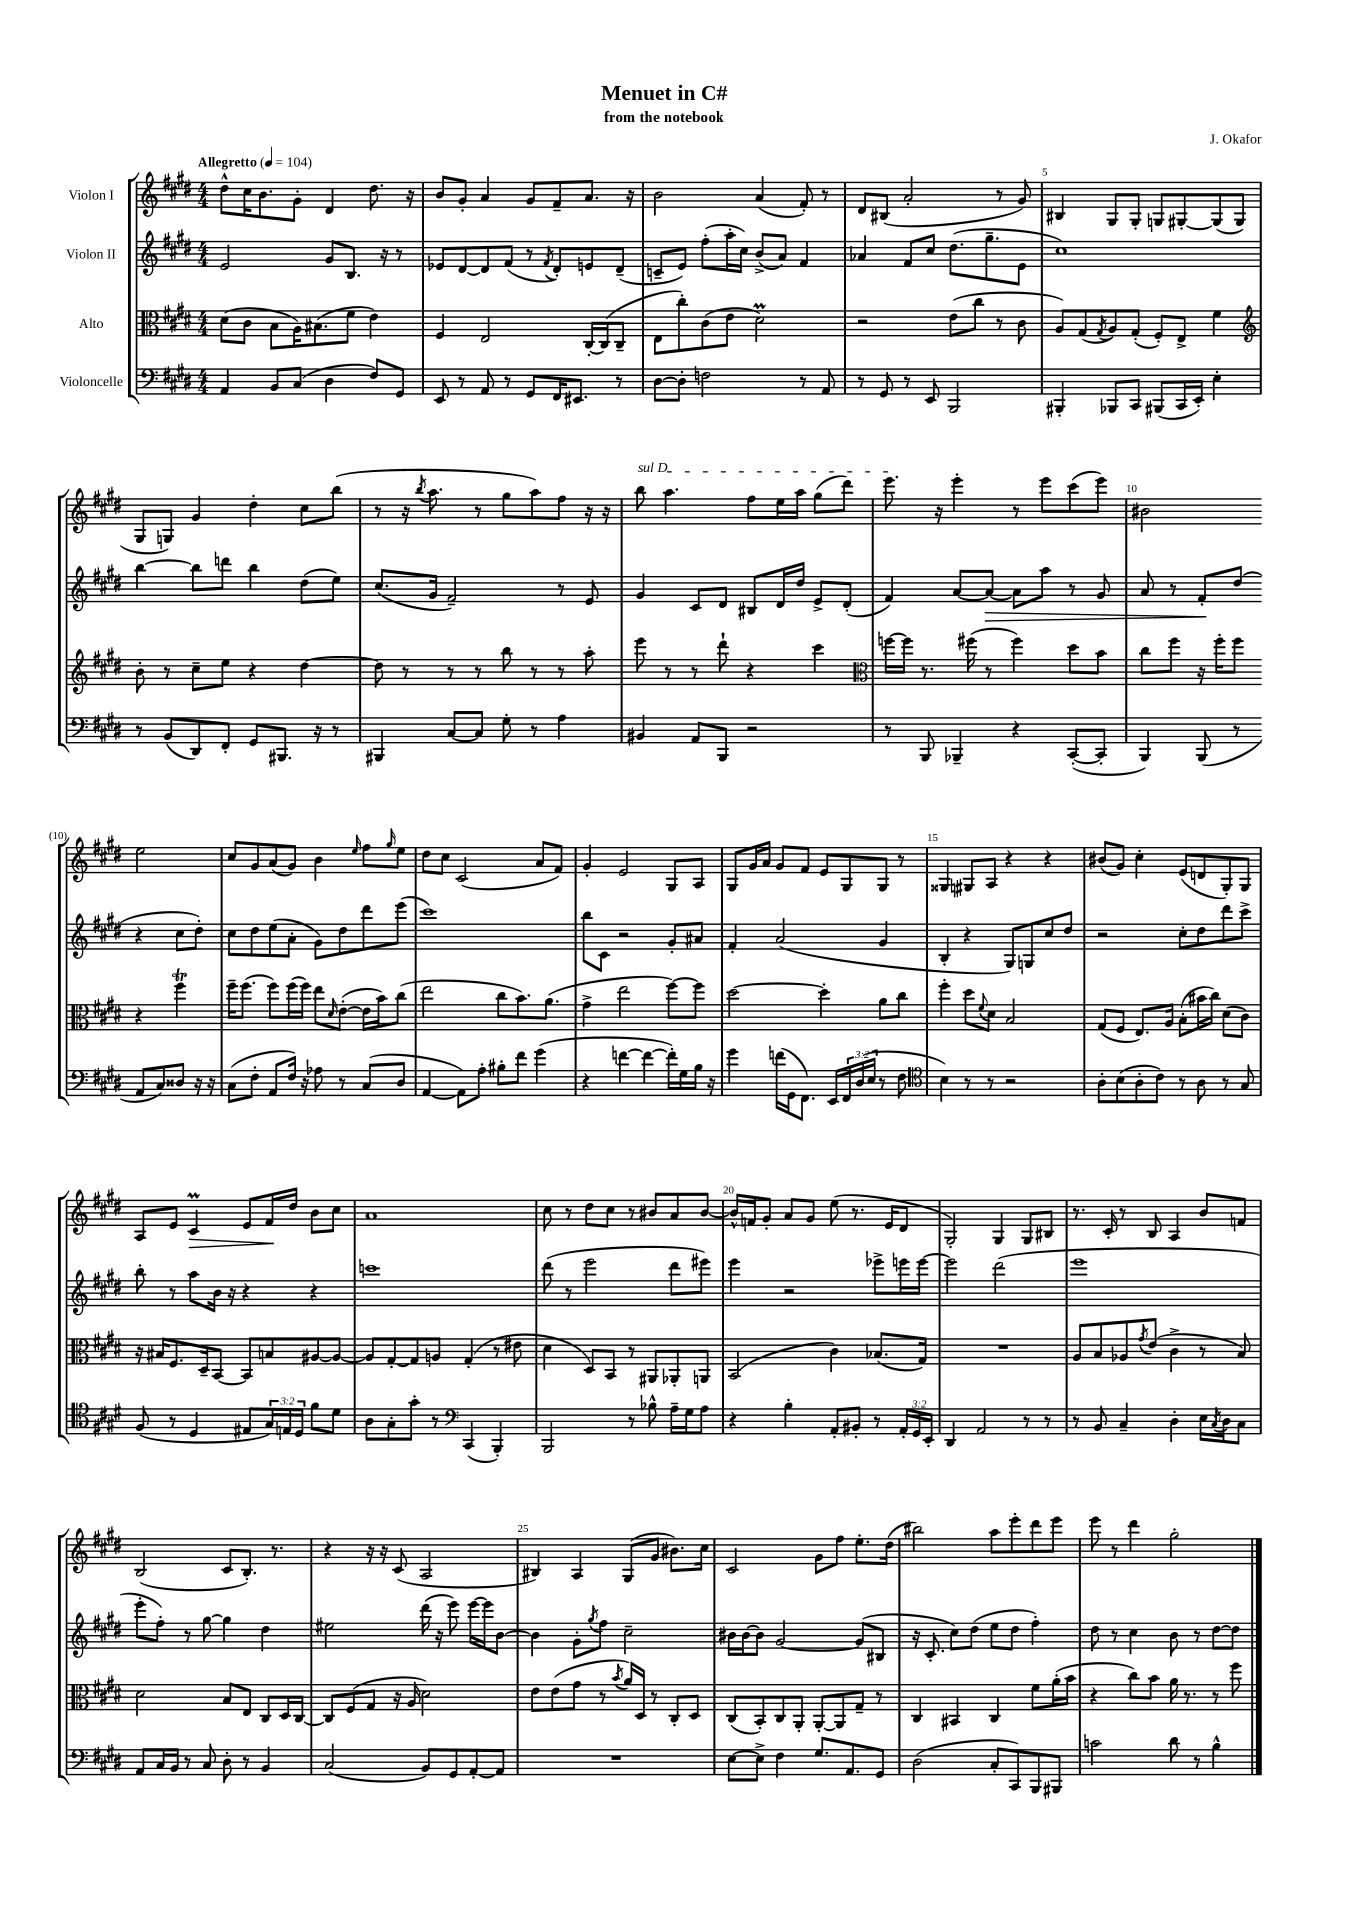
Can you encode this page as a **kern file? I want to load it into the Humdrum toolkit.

**kern	**kern	**kern	**dynam	**kern	**dynam
*part4	*part3	*part2	*part2	*part1	*part1
*staff4	*staff3	*staff2	*staff2	*staff1	*staff1
*I"Violoncelle	*I"Alto	*I"Violon II	*	*I"Violon I	*
*clefF4	*clefC3	*clefG2	*	*clefG2	*
*k[f#c#g#d#]	*k[f#c#g#d#]	*k[f#c#g#d#]	*	*k[f#c#g#d#]	*
*M4/4	*M4/4	*M4/4	*	*M4/4	*
*MM104	*MM104	*MM104	*	*MM104	*
=1	=1	=1	=1	=1	=1
!	!	!	!	!LO:TX:a:B:t=Allegretto	!
4AA/	(8d#\L	2e/	.	8dd#^^\L	.
.	8c#\J	.	.	16cc#\K	.
.	.	.	.	8.b\	.
8BB/L	8B\L	.	.	.	.
(8C#/J	16A\K)	.	.	8g#'\J	.
.	(8.B#X\	.	.	.	.
4D#\	.	8g#/L	.	4d#/	.
.	8f#\J	8.B/J	.	.	.
8F#/L)	4e\)	.	.	8.dd#\	.
.	.	16r	.	.	.
8GG#/J	.	8r	.	.	.
.	.	.	.	16r	.
=2	=2	=2	=2	=2	=2
8EE/	4F#/	8e-X/L	.	8b/L	.
8r	.	[8d#/	.	8g#'/J	.
8AA/	2E/	8d#/]	.	4a/	.
8r	.	(8f#/J	.	.	.
8GG#/L	.	8r	.	8g#/L	.
.	.	8qf#/	.	.	.
16FF#/K	.	8d#'/L)	.	8f#~/	.
8.EE#X/J	.	.	.	.	.
.	[16C#'/LL	8en/	.	8.a/J	.
.	(16C#/J]	.	.	.	.
8r	8C#~/J	(8d#~/J	.	.	.
.	.	.	.	16r	.
=3	=3	=3	=3	=3	=3
[8D#\L	8E\L	8cn~/L	.	2b\	.
8D#'\J]	8cc#'\)	8e/J)	.	.	.
2Fn\	(8c#\	(8ff#'\L	.	.	.
.	8e\J	16aa'\L	.	.	.
.	.	16cc#\JJ)	.	.	.
.	2d#m\)	(8b^/L	.	(4a/	.
.	.	8a/J)	.	.	.
8r	.	4f#/	.	8f#'/)	.
8AA/	.	.	.	8r	.
=4	=4	=4	=4	=4	=4
8r	2r	4a-X/	.	8d#/L	.
8GG#/	.	.	.	(8B#X/J	.
8r	.	8f#/L	.	2a'/	.
8EE/	.	8cc#/J	.	.	.
2BBB/	(8e\L	(8.dd#\L	.	.	.
.	8cc#\J	.	.	.	.
.	.	8.gg#~\	.	.	.
.	8r	.	.	8r	.
.	8c#\	8e\J	.	8g#/)	.
=5	=5	=5	=5	=5	=5
4BBB#X'/	8A/L)	1cc#)	.	4B#X/	.
.	(8G#/	.	.	.	.
.	8qG#/	.	.	.	.
8BBB-X/L	8A/)	.	.	8G#/L	.
8CC#/J	(8G#'/J	.	.	8G#'/J	.
(8BBB#X/L	8F#'/L)	.	.	8Gn/L	.
16CC#/L	8E^/J	.	.	[8G#X'/	.
16EE'/JJ)	.	.	.	.	.
4E'\	4f#\	.	.	(8G#/]	.
.	.	.	.	8G#/J	.
!!LO:LB:g=z
=6	=6	=6	=6	=6	=6
*	*clefG2	*	*	*	*
8r	8b'\	[4bb\	.	8G#/L	.
(8BB/L	8r	.	.	8Gn/J)	.
8DD#/)	8cc#~\L	8bb\L]	.	4g#/	.
8FF#'/J	8ee\J	8dddn\J	.	.	.
8GG#/L	4r	4bb\	.	4dd#'\	.
8.BBB#X/J	.	.	.	.	.
.	[4dd#\	(8dd#\L	.	8cc#\L	.
16r	.	.	.	.	.
8r	.	8ee\J)	.	(8bb\J	.
=7	=7	=7	=7	=7	=7
4BBB#X/	8dd#\]	(8.cc#/L	.	8r	.
.	8r	.	.	16r	.
.	.	.	.	8qbb/	.
.	.	16g#/Jk	.	8.aa\	.
[8C#/L	8r	2f#~/)	.	.	.
8C#/J]	8r	.	.	8r	.
8G#'\	8bb\	.	.	8gg#\L	.
8r	8r	.	.	8aa\)	.
4A\	8r	8r	.	8ff#\J	.
.	8aa'\	8e/	.	16r	.
.	.	.	.	16r	.
=8	=8	=8	=8	=8	=8
!	!	!	!	!LO:TX:a:i:t=sul D	!
4BB#X/	8eee\	4g#/	.	8bb\	.
.	8r	.	.	4.aa\	.
8AA/L	8r	8c#/L	.	.	.
8BBB/J	8ddd#`\	8d#/J	.	.	.
2r	4r	8B#X/L	.	8ff#\L	.
.	.	16d#/L	.	16ee\L	.
.	.	16dd#/JJ	.	16aa\JJ	.
.	4ccc#\	8e^/L	.	(8gg#\L	.
.	.	(8d#'/J	.	8ddd#\J)	.
=9	=9	=9	=9	=9	=9
*	*clefC3	*	*	*	*
8r	[16ffn\LL	4f#/)	.	8.eee\	.
.	16ff\JJ]	.	.	.	.
8BBB/	8.r	.	.	.	.
.	.	.	.	16r	.
4BBB-X~/	.	[8a/L	.	4eee'\	.
.	(16ff#X\	.	.	.	.
!	!	!	!LO:HP:b	!	!
.	8r	8a/J_	>	.	.
4r	4ff#\)	8a\L]	.	8r	.
.	.	8aa\J	.	8eee\L	.
([8CC#'/L	8dd#\L	8r	.	(8ccc#\	.
8CC#'/J]	8b\J	8g#/	.	8eee\J)	.
=10	=10	=10	=10	=10	=10
4BBB/)	8cc#\L	8a/	.	2b#X\	.
.	8ff#\J	8r	.	.	.
(8BBB/	16r	8f#'/L	.	.	.
.	16ff#'\KL	.	.	.	.
8r	8ff#\J	(8dd#/J	]	.	.
8AA/L	4r	4r	.	2ee\	.
8C#/)	.	.	.	.	.
8D##X/J	4ff#T\	8cc#\L	.	.	.
16r	.	8dd#'\J)	.	.	.
16r	.	.	.	.	.
!!LO:LB:g=z
=11	=11	=11	=11	=11	=11
(8C#\L	16ff#~\KL	8cc#\L	.	8cc#/L	.
.	(8.ff#\J	.	.	.	.
8F#'\J	.	8dd#\	.	8g#/	.
8AA/L	8ff#\L)	(8ee\	.	(8a/	.
16F#/Jk)	(16ff#\L	8a'\J	.	8g#/J)	.
16r	16ff#\JJ)	.	.	.	.
8A-X\	8ee\L	8g#\L)	.	4b\	.
.	16qqd#/	.	.	.	.
8r	([8e'\J	8dd#\	.	.	.
.	.	.	.	16qqee/	.
(8C#/L	16e\LL]	8ddd#\	.	8ff#\L	.
.	16b\J)	.	.	.	.
.	.	.	.	16qqgg#/	.
8D#/J	(8cc#\J	(8eee\J	.	8ee\J	.
=12	=12	=12	=12	=12	=12
[4AA/	2ee\	1ccc#)	.	8dd#\L	.
.	.	.	.	8cc#\J	.
8AA\L])	.	.	.	(2c#/	.
8A'\J	.	.	.	.	.
8B#X'\L	8cc#\L	.	.	.	.
8f#\J	8.b\)	.	.	.	.
(4g#\	.	.	.	8a/L	.
.	(8.a\J	.	.	.	.
.	.	.	.	8f#/J)	.
=13	=13	=13	=13	=13	=13
4r	4g#^\	8bb\L	.	4g#'/	.
.	.	8c#\J	.	.	.
[4fn\	2ee\	2r	.	2e/	.
4f\_	.	.	.	.	.
16f'\LL])	[8ff#\L)	8g#'/L	.	8G#/L	.
16G#\	.	.	.	.	.
16B\JJ	8ff#\J]	8a#X/J	.	8A/J	.
16r	.	.	.	.	.
=14	=14	=14	=14	=14	=14
4g#\	[2dd#\	4f#'/	.	8G#/L	.
.	.	.	.	16g#/L	.
.	.	.	.	16a/JJ	.
(16fn\LL	.	(2a/	.	8g#/L	.
16GG#\J	.	.	.	.	.
8.FF#\J)	.	.	.	8f#/J	.
.	4dd#'\]	.	.	8e/L	.
16EE/LL	.	.	.	.	.
24FF#/	.	.	.	8G#/	.
(24D#/	.	.	.	.	.
24E/JJ	.	.	.	.	.
8r	8a\L	4g#/	.	8G#/J	.
8F#\	8cc#\J	.	.	8r	.
=15	=15	=15	=15	=15	=15
*clefC4	*	*	*	*	*
4B\)	4ff#'\	4B'/	.	4G##X/	.
8r	8dd#\L	4r	.	8G#X/L	.
.	8qqf#/	.	.	.	.
8r	8d#\J	.	.	8A/J	.
2r	2B/	8G#/L)	.	4r	.
.	.	8Gn/	.	.	.
.	.	8cc#/	.	4r	.
.	.	8dd#/J	.	.	.
=16	=16	=16	=16	=16	=16
8A'\L	(8G#/L	2r	.	(8b#X/L	.
(8B\	8F#/J	.	.	8g#/J)	.
8A'\	8.E/L)	.	.	4cc#'\	.
8c#\J)	.	.	.	.	.
.	16A/Jk	.	.	.	.
8r	(8B'\L	8cc#'\L	.	(8e/L	.
8A\	16b#X\L	8dd#\	.	8dn/	.
.	16cc#\JJ)	.	.	.	.
8r	(8d#\L	8ddd#\	.	8G#'/)	.
8G#/	8c#\J)	8ccc#^\J	.	8G#/J	.
!!LO:LB:g=z
=17	=17	=17	=17	=17	=17
(8F#/	16r	8bb'\	.	8A/L	.
.	16B#X/KL	.	.	.	.
8r	8.F#/	8r	.	8e/J	.
!	!	!	!	!	!LO:HP:b
4D#/	.	8aa\L	.	4c#M/	>
.	16D#~/k	.	.	.	.
.	[8BB/J	16b\Jk	.	.	.
.	.	16r	.	.	.
8E#X/L	8BB/L]	4r	.	8e/L	.
24G#/L)	8Bn/	.	.	16f#/L	.
24En/	.	.	.	.	.
.	.	.	.	16dd#/JJ	]
24D#/JJ	.	.	.	.	.
8f#\L	[8A#X/	4r	.	8b\L	.
8d#\J	8A#/J_	.	.	8cc#\J	.
=18	=18	=18	=18	=18	=18
8A\L	8A#/L]	1cccn	.	1a	.
8G#'\	[8G#'/	.	.	.	.
8g#'\J	8G#/]	.	.	.	.
8r	8An/J	.	.	.	.
*clefF4	*	*	*	*	*
(4CC#/	(4G#'/	.	.	.	.
4BBB'/)	8r	.	.	.	.
.	8e#X\	.	.	.	.
=19	=19	=19	=19	=19	=19
2BBB/	4d#\	(8ddd#\	.	8cc#\	.
.	.	8r	.	8r	.
.	8D#/L)	2eee\	.	8dd#\L	.
.	8BB/J	.	.	8cc#\J	.
8r	8r	.	.	8r	.
8B-X^^\	8AA#X/L	.	.	8b#X/L	.
16A~\LL	8AA-X'/	8ddd#\L	.	8a/	.
16G#\J	.	.	.	.	.
8A\J	8AAn/J	8eee#X\J)	.	[8b#/J	.
=20	=20	=20	=20	=20	=20
4r	(2BB/	4eee\	.	16b#^^/LL]	.
.	.	.	.	16fn/J	.
.	.	.	.	8g#'/J	.
4B'\	.	2r	.	8a/L	.
.	.	.	.	8g#/J	.
8AA'/L	4c#\)	.	.	(8ee\	.
8BB#X'/J	.	.	.	8.r	.
8r	(8.B-X/L	8eee-X^\L	.	.	.
.	.	.	.	16e/KL	.
24AA'/LL	.	16eeen\L	.	8d#/J	.
24GG#/	.	.	.	.	.
.	16G#/Jk)	[16eee\JJ	.	.	.
24EE'/JJ	.	.	.	.	.
=21	=21	=21	=21	=21	=21
4DD#/	1r	2eee\]	.	2G#'/)	.
2AA/	.	.	.	.	.
.	.	(2ddd#\	.	4G#/	.
8r	.	.	.	8G#/L	.
8r	.	.	.	8B#X/J	.
=22	=22	=22	=22	=22	=22
8r	8A/L	1eee	.	8.r	.
8BB/	8B/	.	.	.	.
.	.	.	.	16c#'/	.
4C#~/	8A-X/	.	.	8r	.
.	8qg#/	.	.	.	.
.	(8e/J	.	.	8B/	.
4D#'\	4c#^\	.	.	4A/	.
16E\LL	8r	.	.	8b/L	.
8qC#/	.	.	.	.	.
16D#\J	.	.	.	.	.
8C#\J	8B/)	.	.	8fn/J	.
!!LO:LB:g=z
=23	=23	=23	=23	=23	=23
8AA/L	2d#\	8eee'\L	.	(2B/	.
16C#/L	.	8ff#'\J)	.	.	.
16BB/JJ	.	.	.	.	.
8r	.	8r	.	.	.
8C#/	.	[8gg#\	.	.	.
8D#'\	8B/L	4gg#\]	.	8c#/L	.
8r	8E/J	.	.	8.B'/J)	.
4BB/	8C#/L	4dd#\	.	.	.
.	.	.	.	8.r	.
.	16D#/L	.	.	.	.
.	[16C#/JJ	.	.	.	.
=24	=24	=24	=24	=24	=24
(2C#/	8C#/L]	2ee#X\	.	4r	.
.	(8F#/	.	.	.	.
.	8G#/J	.	.	16r	.
.	.	.	.	16r	.
.	16r	.	.	(8c#/	.
.	16A/	.	.	.	.
8BB/L)	2d#\)	(16ddd#\	.	2A/	.
.	.	16r	.	.	.
8GG#/	.	8eee\)	.	.	.
[8AA'/	.	[16eee\LL	.	.	.
.	.	16eee\J]	.	.	.
8AA/J]	.	[8b\J	.	.	.
=25	=25	=25	=25	=25	=25
1r	8e\L	4b\]	.	4B#X/)	.
.	(8e\	.	.	.	.
.	8g#\J	8g#'\L	.	4A/	.
.	.	8qgg#/	.	.	.
.	8r	8ff#\J	.	.	.
.	8qb/	.	.	.	.
.	16a/LL)	2cc#~\	.	(8G#/L	.
.	16D#/JJ	.	.	.	.
.	8r	.	.	8g#/J	.
.	8C#'/L	.	.	8.b#X\L)	.
.	8D#/J	.	.	.	.
.	.	.	.	16cc#\Jk	.
=26	=26	=26	=26	=26	=26
[8E\L	(8C#/L	16b#X\LL	.	2c#/	.
.	.	[16b#\J	.	.	.
8E^\J]	8BB'/)	8b#\J]	.	.	.
4F#\	8C#/	[2g#/	.	.	.
.	8AA'/J	.	.	.	.
8.G#/L	[8AA'/L	.	.	8g#\L	.
.	8AA/]	.	.	8ff#\J	.
8.AA/	.	.	.	.	.
.	8G#~/J	(8g#/L]	.	8.ee'\L	.
8GG#/J	8r	8B#X/J	.	.	.
.	.	.	.	(16dd#\Jk	.
=27	=27	=27	=27	=27	=27
(2D#\	4C#/	16r	.	2bb#X\)	.
.	.	8.c#'/	.	.	.
.	4BB#X/	8cc#\L)	.	.	.
.	.	(8dd#\J	.	.	.
8C#'/L	4C#/	8ee\L	.	8aa\L	.
8CC#/)	.	8dd#\J	.	8eee'\	.
8BBB/	8f#\L	4ff#'\)	.	8ddd#\	.
8BBB#X/J	(16a'\L	.	.	8eee\J	.
.	16b\JJ	.	.	.	.
=28	=28	=28	=28	=28	=28
2cn\	4r	8dd#\	.	8eee\	.
.	.	8r	.	8r	.
.	8cc#\L)	4cc#\	.	4ddd#\	.
.	8b\J	.	.	.	.
8d#\	16a\	8b\	.	2gg#'\	.
.	8.r	.	.	.	.
8r	.	8r	.	.	.
4B^^\	8r	[8dd#\L	.	.	.
.	8ff#\	8dd#\J]	.	.	.
==	==	==	==	==	==
*-	*-	*-	*-	*-	*-
